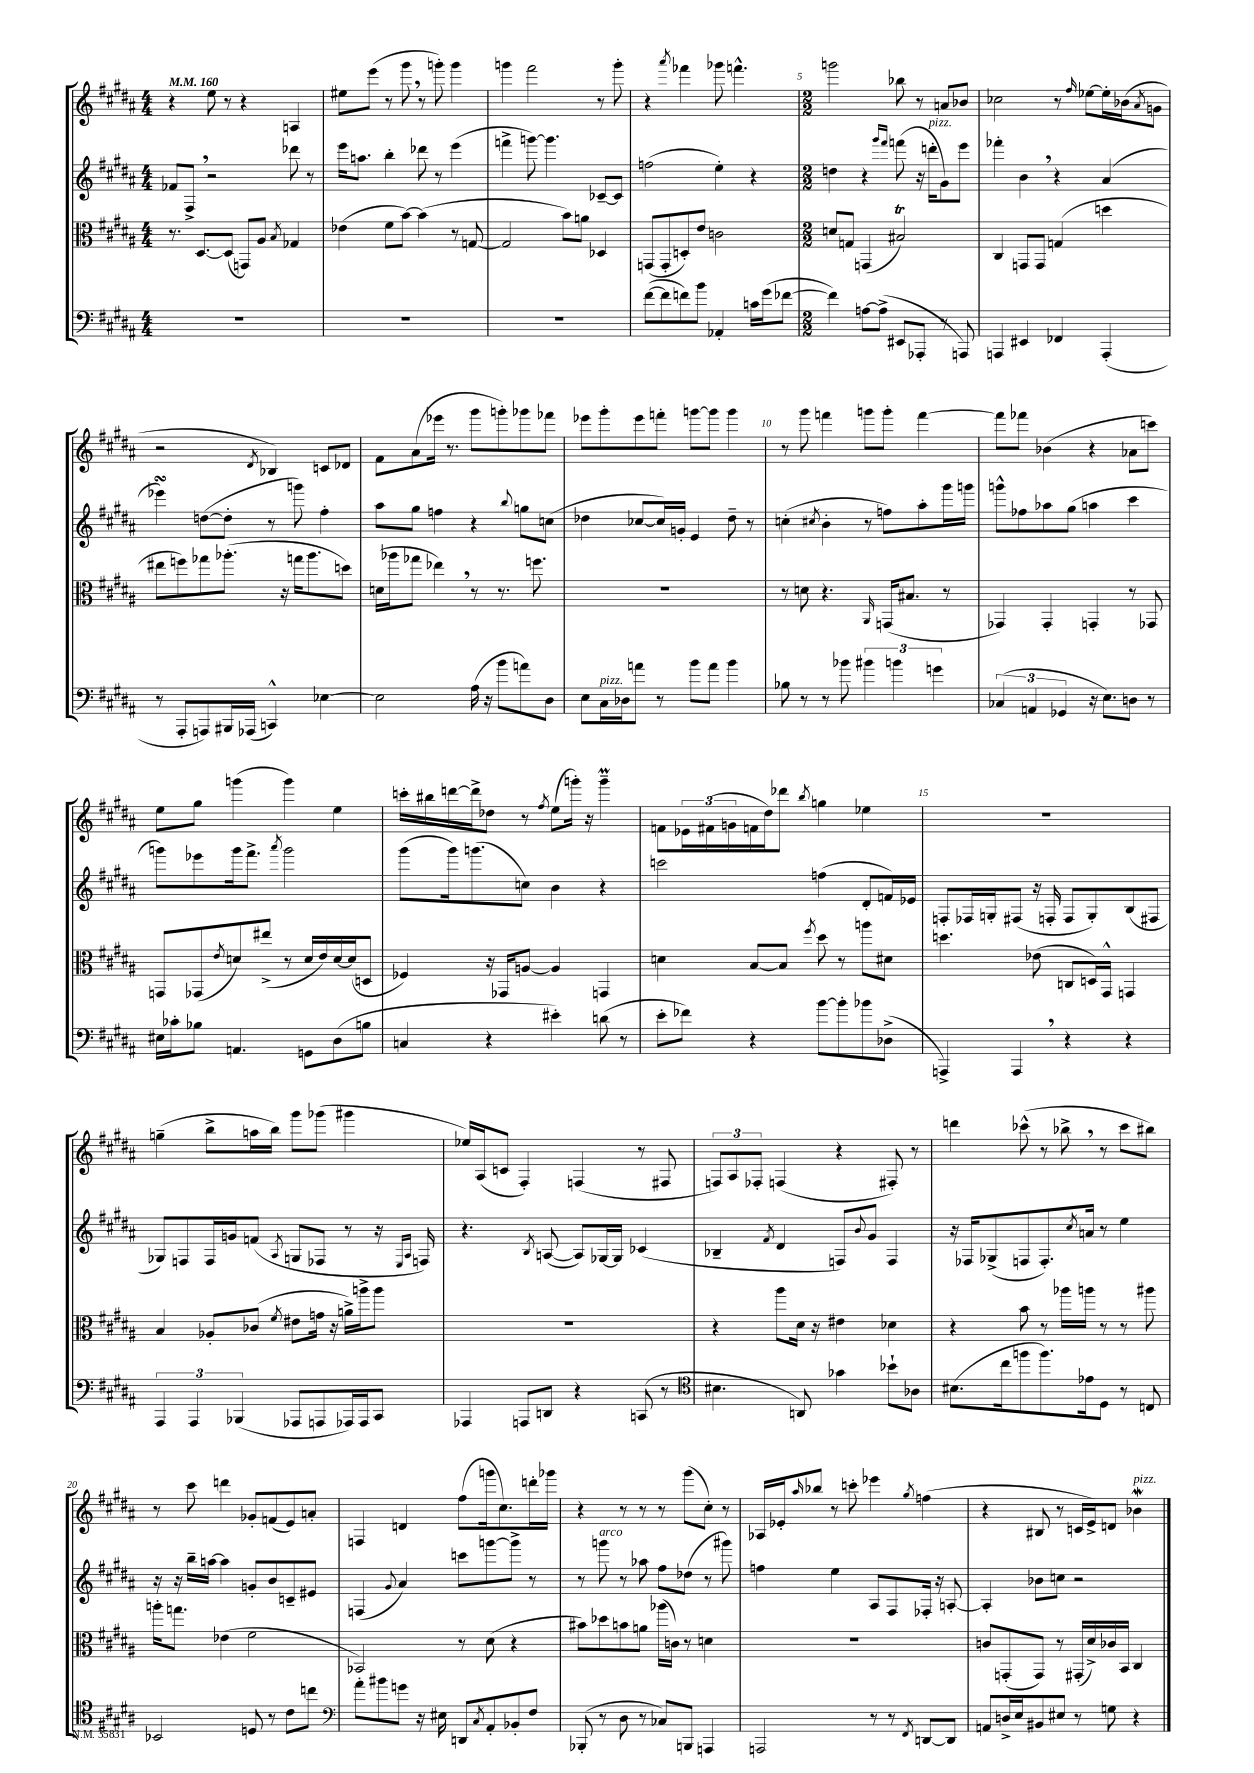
<<
\new StaffGroup <<
\new Staff = "s0" {
    \clef treble \key b \major \numericTimeSignature \time 4/4 \tempo 4 = 160
    r4 e''8 r8 r4 a4 |
    eis''8 e'''8( r8 gis'''8 \breathe r8 g'''8-.) g'''4 |
    g'''4 fis'''2 r8 g'''8-. |
    r4 \acciaccatura { ais'''8 } fes'''4 ges'''8 f'''4.-^ |
    \numericTimeSignature \time 2/2 g'''2 bes''8 r8 a'8 bes'8 |
    ces''2 r8 \grace { fis''16 } ees''8~ ees''16-. bes'16( \acciaccatura { ais'8 } g'8 |
    r2 \acciaccatura { dis'8 } bes4) c'8 des'8 |
    fis'8 ais'8( ees'''16 r8. gis'''8 g'''8-.) ges'''8 fes'''8 |
    ees'''8 gis'''8-. ees'''8 f'''8-. g'''8~ g'''8 g'''4 |
    r8 gis'''8 f'''4 g'''8 g'''8-. f'''4~ |
    f'''8 fes'''8 bes'4( r4 aes'8 c'''8) |
    e''8 gis''8 g'''4( g'''4) e''4 |
    c'''16-. bis''16 d'''16~ d'''16-> des''8 r8 \acciaccatura { fis''8 } e''8( g'''16-.) r16 g'''4--\prall |
    f'8 \tuplet 3/2 { ees'16 fis'16( g'16 } f'16 dis''16) des'''8 \acciaccatura { b''8 } g''4 ees''4 |
    R1 |
    g''4--( b''8-> a''16 b''16) gis'''8 ges'''8( gis'''4 |
    ees''16) ais16( c'8 fis4-.) f4( r8 fis8 |
    \tuplet 3/2 { f8) ais8 fes8-. } f4( r4 fis8-.) r8 |
    d'''4 ces'''8-^( r8 bes''8-> \breathe r8 ces'''8 bis''8) |
    r8 cis'''8 d'''4 ges'8-. f'8( e'8) a'8-. |
    f4 d'4 fis''8( g'''16 cis''8.) d'''16-. ges'''16 |
    r4 r8 r8 r8 gis'''8( cis''8-.) r8 |
    aes16 ees'16-. \grace { ais''16 } bes''8 r8 c'''8-. ees'''4 \acciaccatura { gis''8 } f''4( |
    r4 bis8 r8 c'16 e'16->) d'8 bes'4\mordent^\markup { \italic "pizz." } \bar "|." |
}
\new Staff = "s1" {
    \clef treble \key b \major \numericTimeSignature \time 4/4
    fes'8 fis8-> \breathe r2 des'''8 r8 |
    e'''16 a''8. b''4-. des'''8 r8 e'''4( |
    f'''4-> g'''8~) g'''4. ces'8~-- ces'8 |
    f''2( e''4-.) r4 |
    \numericTimeSignature \time 2/2 d''4 r4 \grace { gis'''16 fis'''16 } f'''8( r16 d'''16-.^\markup { \italic "pizz." } gis'8) e'''8 |
    fes'''4-. b'4 \breathe r4 ais'4( |
    ees'''4\turn) d''8~( d''8-. r8 g'''8) fis''4-. |
    ais''8 gis''8 f''4 r4 \appoggiatura { b''8 } g''8 c''8( |
    des''4 ces''8~ ces''16) g'16-. e'4 des''8-- r8 |
    c''4-.( \acciaccatura { cis''8 } b'4-. r8 f''8) ais''8-. gis'''16 g'''16 |
    g'''8-^ fes''8 aes''8 gis''8( a''4 cis'''4 |
    g'''8) ees'''8 g'''16 fis'''8.-> \acciaccatura { ais'''8 } g'''2 |
    gis'''8( gis'''16) g'''8.( c''8) b'4 r4 |
    c'''2 f''4( dis'8-. f'16) ees'16 |
    f8-. fes16 g16-. fis8( r16 f16-. f8 g8-.) b8( fis8 |
    ges8) f8 f16 g'16 f'8( \acciaccatura { ais8 } g8 fes8 r8 r16 \grace { e16 ais16 } f16) |
    r4. \acciaccatura { b8 } a8~( a8) ges16~ ges16 ces'4( |
    bes4-- \acciaccatura { fis'8 } dis'4 f8) \appoggiatura { b'8 } gis'8 f4 |
    r16 fes16 ges8->( f8 f8.-.) \acciaccatura { cis''8 } a'16 r8 e''4 |
    r16 r16 b''16-- a''16~ a''4 g'8-. b'8 c'8-- eis'8 |
    f4( \appoggiatura { gis'8 } ais'4) c'''8 g'''8~ g'''8-> r8 |
    r8 g'''8^\markup { \italic "arco" } r8 aes''8 fis''8 des''8( r8 gis'''8) |
    f''4 e''4 ais8 fis8 fes16-. r16 a8~-. |
    a4-. bes'8 c''8 r2 \bar "|." |
}
\new Staff = "s2" {
    \clef alto \key b \major \numericTimeSignature \time 4/4
    r8. dis8.~ dis8( g,8) ais8 \acciaccatura { b8 } ges4 |
    ees'4( fis'8 b'8~) b'4( r8 g8~ |
    g2 b'8) a'8 des4 |
    g,8( g,8-. d8-.) e'8 c'2 |
    \numericTimeSignature \time 2/2 d'8 g8 g,4( bis2\trill) |
    cis4 g,8 g,8 g4( d''4 |
    eis''8 f''8) ges''8 aes''8.-.( r16 g''16 aes''8. d''8) |
    d'16( aes''16 ges''8 ees''4) \breathe r8 r8. f''8. |
    R1 |
    r8 d'8 r4. \grace { ais,16 } g,16( bis8. r8 |
    ges,4) ges,4-. g,4-. r8 ges,8 |
    g,8 ges,8( \acciaccatura { e'8 } d'8) eis''8->( r8 d'16 e'16) d'16~ d'16( d8 |
    fes4) r16 ges,16 a8~ a4 g,4 |
    d'4 b8~ b8 \acciaccatura { fis''8 } dis''8 r8 a''8 dis'8 |
    d''4. ees'8( c8 d16) gis,16-^ g,4 |
    b4 aes8-. ces'8( \acciaccatura { fis'8 } eis'8 g'16 r16 a'16->) a''16-> a''8 |
    R1 |
    r4 ais''8 dis'16 r16 eis'4 des'4 |
    r4 b'8 r8 aes''16 a''16 r8 r8 ais''8 |
    a''16-. g''8. ees'4( fis'2 |
    bes,2) r8 dis'8( r4 |
    bis'8) des''8 b'8 a'8 aes''16( c'16) r8 d'4 |
    R1 |
    c'8 g,8-.( g,8) r8 gis,16-.( dis'16->) ces'16 b,16 cis4 \bar "|." |
}
\new Staff = "s3" {
    \clef bass \key b \major \numericTimeSignature \time 4/4
    R1 |
    R1 |
    R1 |
    fis'8~( fis'8 f'8) b'8 aes,4-. c'16 gis'16( fes'8~ |
    \numericTimeSignature \time 2/2 fes'4) a8~ a8->( eis,8 aes,,8-. r8 a,,8) |
    a,,4 eis,4 fes,4 a,,4-.( |
    r8 ais,,8-. a,,8) bis,,16 aes,,16( c,4-^) ees4~ |
    ees2 ais16( r16 b'8 a'8) dis8 |
    e8 cis16^\markup { \italic "pizz." } des16 a'8 r8 b'8 a'8 b'4 |
    bes8 r8 r8 bes'8 \tuplet 3/2 { bis'4 b'4 g'4 } |
    \tuplet 3/2 { ces4( a,4 ges,4 } r16 e8.) d8 r8 |
    eis16 ces'16-. bes8 a,4. g,8 dis8( b8 |
    c4 r4 eis'4-.) d'8( r8 |
    e'8-. fes'8) r4 b'8~ b'8-. bes'8 des8->( |
    a,,4->) a,,4 \breathe r4 r4 |
    \tuplet 3/2 { ais,,4 ais,,4 bes,,4( } aes,,8 a,,8 aes,,16) aes,,16 cis,8 |
    aes,,4 a,,8 d,8 r4 c,8( r8 |
    \clef tenor bis4. a,8) ges'4 bes'8-! aes8 |
    bis8.( cis''16 f''8 f''8.) ees'16 dis8 r8 c8 |
    bes,2 d8 r8 cis'8 c''8 |
    \clef bass ais'8-. bis'8 g'8 r16 eis16 d,8 \acciaccatura { cis8 } ais,8-. bes,8-. fis8 |
    bes,,8-.( r8 dis8 r8 ces8) b,,8 a,,4 |
    a,,2 r8 r8 \acciaccatura { fis,8 } d,8~ d,8 |
    a,8 d16-> e16 bis,8 eis8 r8 g8 r4 \bar "|." |
}
>>
>>
\layout { \context { \Score \override BarNumber.break-visibility = ##(#f #t #t) barNumberVisibility = #(every-nth-bar-number-visible 5) } }
